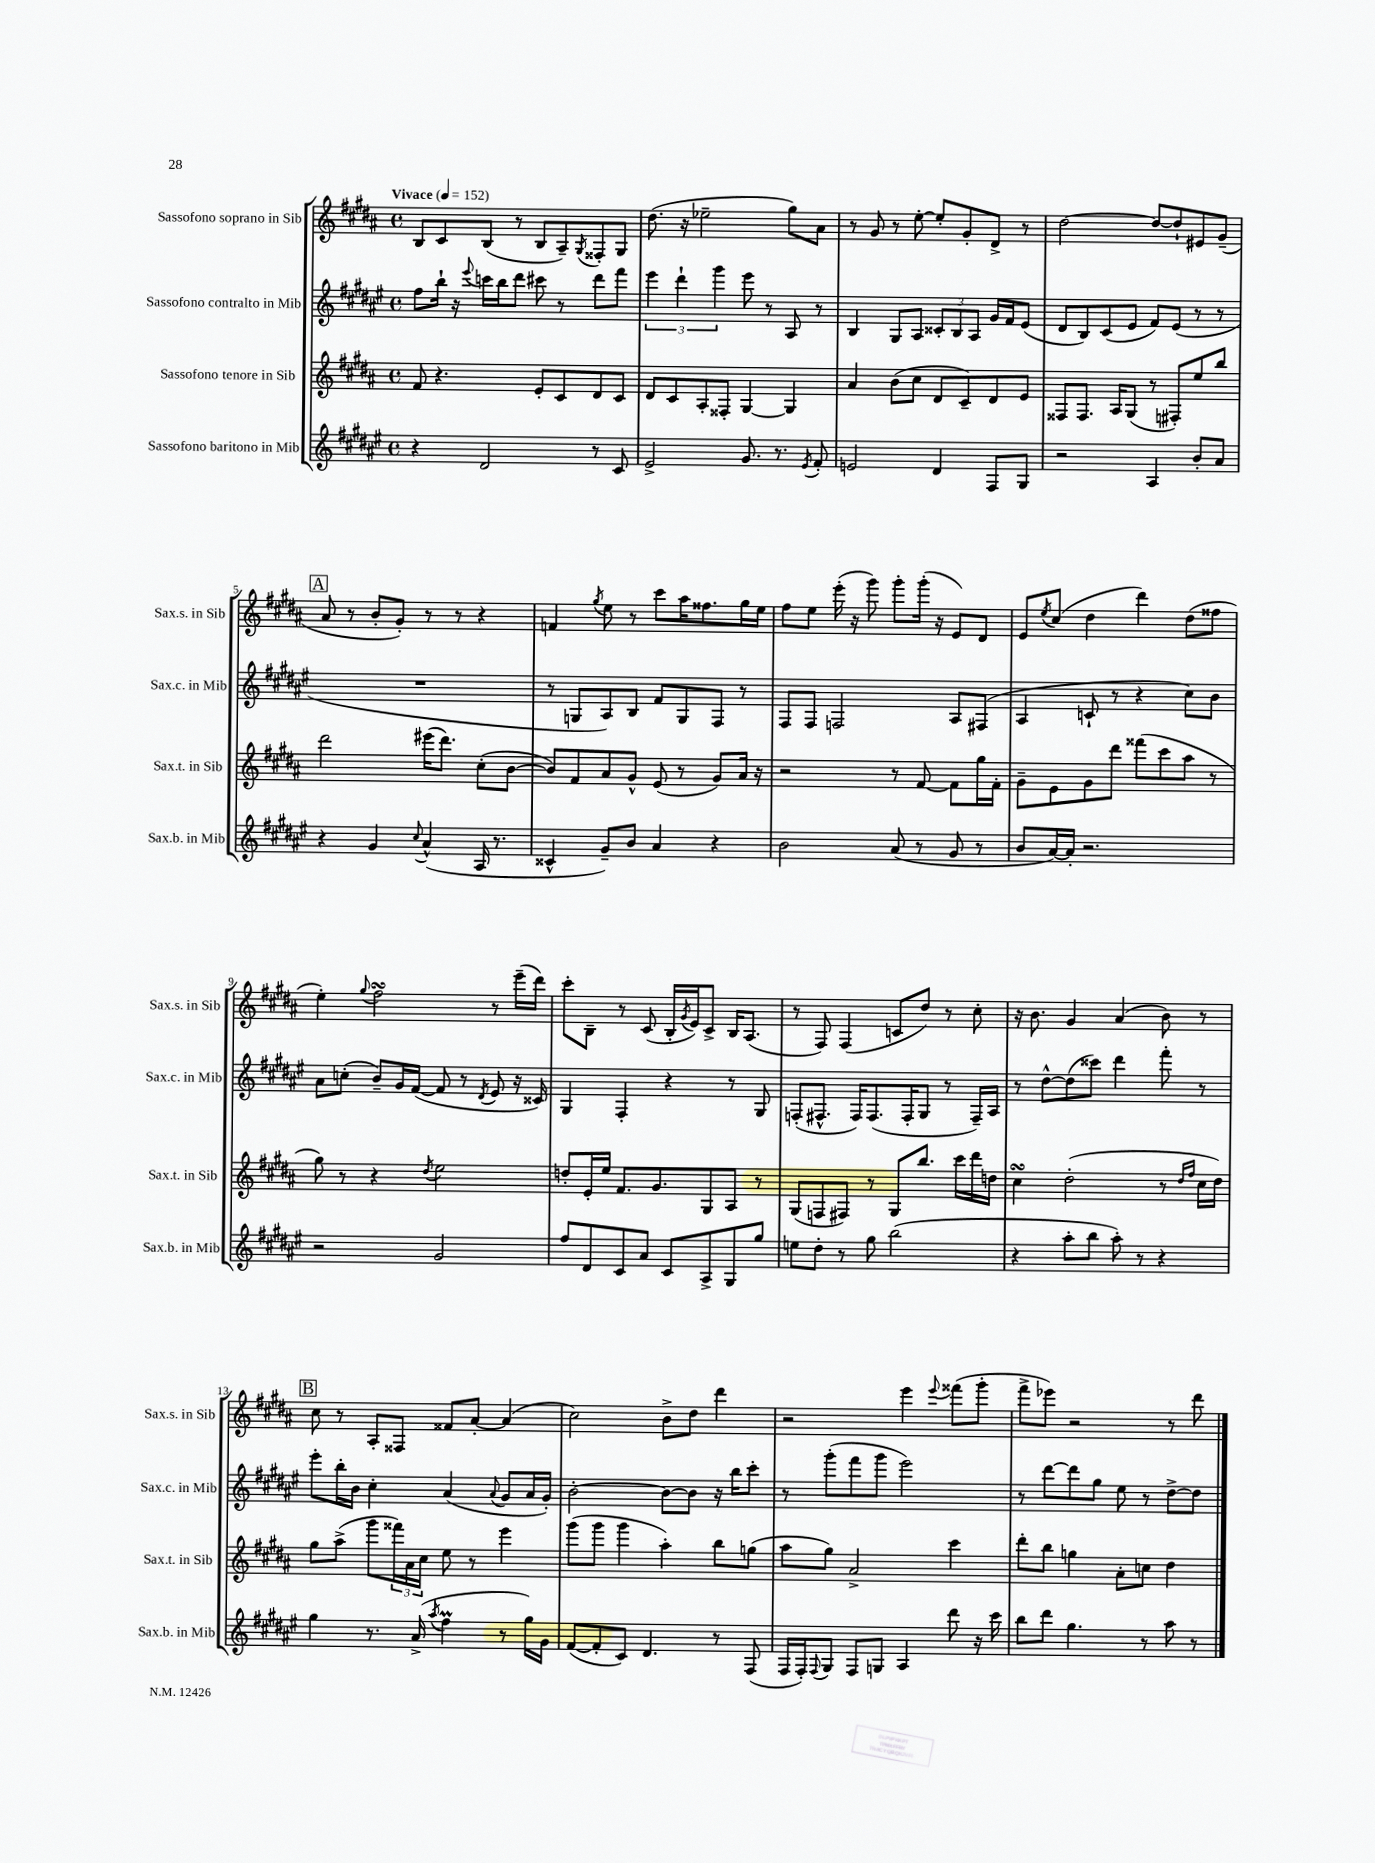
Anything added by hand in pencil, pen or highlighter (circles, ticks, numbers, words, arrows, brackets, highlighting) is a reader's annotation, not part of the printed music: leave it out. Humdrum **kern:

**kern	**kern	**kern	**kern
*part4	*part3	*part2	*part1
*staff4	*staff3	*staff2	*staff1
*I"Sassofono baritono in Mib	*I"Sassofono tenore in Sib	*I"Sassofono contralto in Mib	*I"Sassofono soprano in Sib
*I'Sax.b. in Mib	*I'Sax.t. in Sib	*I'Sax.c. in Mib	*I'Sax.s. in Sib
*clefG2	*clefG2	*clefG2	*clefG2
*k[f#c#g#d#a#e#]	*k[f#c#g#d#a#]	*k[f#c#g#d#a#e#]	*k[f#c#g#d#a#]
*M4/4	*M4/4	*M4/4	*M4/4
*met(c)	*met(c)	*met(c)	*met(c)
*MM152	*MM152	*MM152	*MM152
=1	=1	=1	=1
!	!	!	!LO:TX:a:B:t=Vivace
4r	8f#/	8ff#\L	8B/L
.	4.r	16bb`\Jk	8c#/
.	.	16r	.
.	.	8qqeee#/	.
2d#/	.	16cccn\LL	(8B/J
.	.	16bb\J	.
.	.	8ddd#\J	8r
.	8e'/L	8ccc#X\	8B/L
.	8c#/	8r	8A#~/)
.	.	.	8qG#/
8r	8d#/	8ddd#\L	8F##X'/
8c#/	8c#/J	8fff#\J	8G#/J
=2	=2	=2	=2
2e#^/	8d#/L	6eee#\	(8.dd#\
.	8c#/	.	.
.	.	6ddd#`\	.
.	.	.	16r
.	8A#'/	.	2ee-X~\
.	.	6ggg#\	.
.	8F##X'/J	.	.
8.g#/	[4G#/	8eee#\	.
.	.	8r	.
8.r	.	.	.
.	4G#/]	8A#/	8gg#\L)
8qe#/	.	.	.
8f#'/	.	8r	8a#\J
=3	=3	=3	=3
2en/	4a#/	4B/	8r
.	.	.	8g#/
.	(8b\L	8G#/L	8r
.	8cc#\J	8A#/J	[8ee'\
4d#/	8d#/L	12c##X'/L	8ee'/L]
.	.	12B/	.
.	8c#~/)	.	8g#'/
.	.	12A#/J	.
8F#/L	8d#/	16g#/LL	8d#^/J
.	.	16f#/J	.
8G#/J	8e/J	(8e#/J	8r
=4	=4	=4	=4
2r	8F##X/L	8d#/L	[2dd#\
.	8.F##/J	8B/)	.
.	.	(8c#/	.
.	16A#/KL	.	.
.	(8G#/J	8e#/J	.
4A#/	8r	8f#/L)	8dd#/L_
.	8F#X'/L)	(8e#/J	8dd#`/]
8b'/L	8ee/	8r	8e#X/
8a#/J	8bb/J	8r	(8g#~/J
!!LO:LB:g=z
!!LO:REH:place=s1:t=A
=5	=5	=5	=5
4r	2ddd#\	1r	8a#/
.	.	.	8r
4g#/	.	.	8b'/L
.	.	.	8g#'/J)
8qqcc#/	.	.	.
(4a#^^/	(16eee#X\KL	.	8r
.	8.ddd#\J)	.	.
.	.	.	8r
16A#/	(8cc#'\L	.	4r
8.r	.	.	.
.	[8b\J	.	.
=6	=6	=6	=6
4c##X^^/	8b/L])	8r	4fn/
.	8f#/	8Gn/L	.
.	.	.	8qgg#/
8g#~/L)	8a#/	8A#/)	8ee\
8b/J	8g#^^/J	8B/J	8r
4a#/	(8e/	8f#/L	8ccc#\L
.	8r	8G/	16aa#\K
.	.	.	8.ff##X\
4r	8g#/L)	8F#/J	.
.	16a#/Jk	8r	16gg#\L
.	16r	.	16ee\JJ
=7	=7	=7	=7
2b\	2r	8F#/L	8ff#\L
.	.	8F#/J	8ee\J
.	.	2Fn/	(16eee'\
.	.	.	16r
.	.	.	8ggg#\)
(8a#/	8r	.	8ggg#'\L
8r	[8f#/	.	(16ggg#'\Jk
.	.	.	16r
8g#/	8f#\L]	8A#/L	8e/L)
8r	16gg#\L	(8F#X/J	8d#/J
.	16f#'\JJ	.	.
=8	=8	=8	=8
8b/L	8g#~\L	4A#/	8e/L
.	.	.	8qee/
[16a#/L)	8e\	.	(8cc#/J
16a#'/JJ]	.	.	.
2.r	8g#\	8cn`/	4dd#\
.	8ddd#\J	8r	.
.	(8fff##X\L	4r	4ddd#\)
.	8ccc#\	.	.
.	8aa#\J	8cc#\L)	(8dd#\L
.	8r	8b\J	8ff##X\J
!!LO:LB:g=z
=9	=9	=9	=9
2r	8gg#\)	8a#\L	4ee'\)
.	8r	(8ccn'\J	.
.	.	.	8qqgg#/
.	4r	8b~/L)	2ff#sSSS\
.	.	16g#/L	.
.	.	([16f#/JJ	.
.	8qdd#/	.	.
2g#/	2ee\	8f#/]	.
.	.	8r	.
.	.	8qd#/	.
.	.	8e#/	8r
.	.	16r	(16eee~\LL
.	.	16c##X/)	16ddd#\JJ)
=10	=10	=10	=10
8ff#/L	8ddn'/L	4G#/	8ccc#'\L
8d#/	16e'/L	.	8B~\J
.	16ee/JJ	.	.
8c#/	8.f#/L	4F#'/	8r
8a#/J	.	.	(8c#/
.	8.g#/	.	.
8c#/L	.	4r	16B'/LL
.	.	.	8qg#/
.	.	.	16e/J)
8A#^/	8G#/	.	8c#^/J
8G#/	8A#/J	8r	16B/KL
.	.	.	(8.A#/J
8gg#/J	8r	8G#/	.
=11	=11	=11	=11
8een\L	(8G#/L	(8Fn'/L	8r
8dd#'\J	8Fn/	8.F#X^^/J	8F#/)
8r	8F#X/J)	.	(4F#/
.	.	16F#/KL)	.
8gg#\	8r	(8.F#/	.
(2bb\	8G#/L	.	8cn/L
.	.	16F#'/K	.
.	8.bb/J	8G#/J	8dd#/J)
.	.	8r	8r
.	16ccc#\LL	.	.
.	16ddd#\	16F#~/LL)	8cc#'\
.	16ddn\JJ	16A#/JJ	.
=12	=12	=12	=12
4r	4cc#sSSS\	8r	16r
.	.	.	8.b\
.	.	[8dd#^^\L	.
8aa#'\L	(2dd#'\	(8dd#\]	4g#/
8bb\J	.	8ccc##X\J)	.
8aa#'\)	.	4ddd#\	(4a#/
8r	.	.	.
4r	8r	8fff#'\	8b\)
.	16qqdd#/LL	.	.
.	16qqff#/JJ	.	.
.	16cc#\LL	8r	8r
.	16dd#\JJ)	.	.
!!LO:LB:g=z
!!LO:REH:place=s1:t=B
=13	=13	=13	=13
4gg#\	8gg#\L	8eee#'\L	8cc#\
.	(8aa#^\J	16bb'\L	8r
.	.	16b\JJ	.
8.r	8ggg#\L	4cc#'\	8A#'/L
.	24fff##X\L)	.	8F##X/J
.	24a#\	.	.
(16a#^/	.	.	.
.	24cc#\JJ	.	.
8qaa#/	.	.	.
4ff#M\	8ee\	(4a#/	8f##X/L
.	8r	.	[8a#'/J
.	.	8qqa#/	.
8r	4eee\	8g#/L	(4a#/]
16gg#\LL)	.	16a#/L	.
16g#\JJ	.	16g#'/JJ)	.
=14	=14	=14	=14
([8f#/L	(8ggg#\L	[2b'\	2cc#\)
8f#'/]	8ggg#\J	.	.
8c#/J)	4ggg#\	.	.
4.d#/	.	.	.
.	4aa#'\)	8b\L_	8b^\L
.	.	8b\J]	8dd#\J
8r	8bb\L	16r	4ddd#\
.	.	16bb\KL	.
(8F#/	(8ggn\J	8ccc#'\J	.
=15	=15	=15	=15
16F#/LL	8aa#\L	8r	2r
16F#'/J)	.	.	.
8qqF#/	.	.	.
8G#/J	8gg#\J)	(8ggg#'\L	.
8F#/L	2a#^/	8fff#\	.
8Gn/J	.	8ggg#\J	.
4A#/	.	2eee#\)	4eee\
.	.	.	8qqeee/
8ddd#\	4ccc#\	.	(8fff##X\L
16r	.	.	8ggg#'\J
16ccc#\	.	.	.
=16	=16	=16	=16
8bb\L	8ddd#'\L	8r	8fff#^\L
8ddd#\J	8bb\J	[8ddd#\L	8eee-X\J)
4.gg#\	4ggn\	8ddd#\]	2r
.	.	8gg#\J	.
.	8a#'\L	8ee#\	.
8r	8ccn\J	8r	.
8aa#\	4dd#\	[8dd#^\L	8r
8r	.	8dd#\J]	8ddd#\
==	==	==	==
*-	*-	*-	*-
